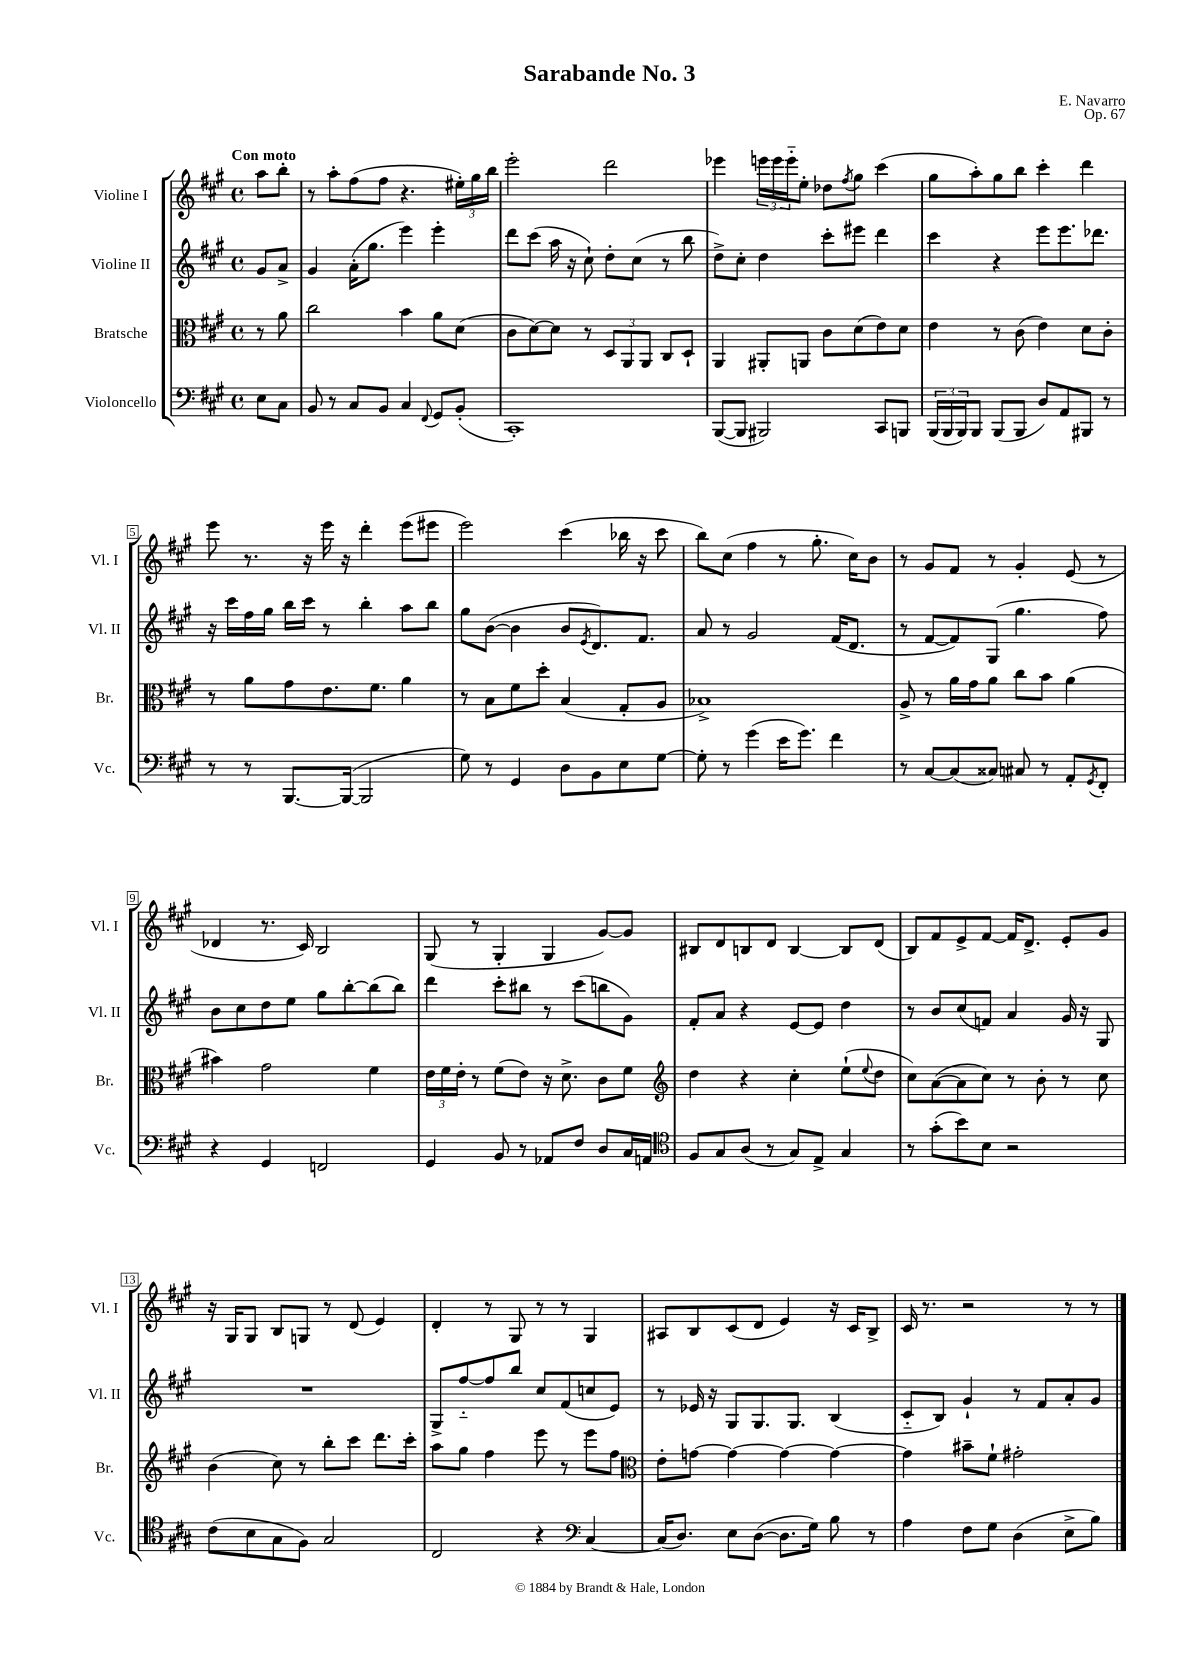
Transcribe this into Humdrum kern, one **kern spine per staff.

**kern	**kern	**kern	**kern
*staff4	*staff3	*staff2	*staff1
*clefF4	*clefC3	*clefG2	*clefG2
*k[f#c#g#]	*k[f#c#g#]	*k[f#c#g#]	*k[f#c#g#]
*M4/4	*M4/4	*M4/4	*M4/4
*met(c)	*met(c)	*met(c)	*met(c)
8E	8r	8g#	8aa
8C#	8a	8a^	8bb'
=	=	=	=
8BB	2cc#	4g#	8r
8r	.	.	8aa'
8C#	.	(16a'	(8ff#
.	.	8.gg#	.
8BB	.	.	8ff#
4C#	4b	4eee)	4.r
8qqFF#	.	.	.
8GG#	8a	4eee'	.
(8BB'	(8d	.	24ee#')
.	.	.	24gg#
.	.	.	24bb
=	=	=	=
1CC#')	8c#	8ddd	2eee'
.	[8d)	(8ccc#	.
.	8d]	16aa	.
.	.	16r	.
.	8r	8cc#`)	.
.	12D	8dd'	2ddd
.	12AA	.	.
.	.	(8cc#	.
.	12AA	.	.
.	8C#	8r	.
.	8D`	8bb	.
=	=	=	=
([8BBB	4AA	8dd^)	4eee-
8BBB]	.	8cc#'	.
2BBB#)	8AA#'	4dd	24eee
.	.	.	24eee
.	.	.	24eee'~
.	8AA	.	8ee'
.	8c#	8ccc#'	8dd-
.	.	.	8qff#
.	(8d	8eee#	8gg#
8CC#	8e)	4ddd	(4ccc#
8BBB	8d	.	.
=	=	=	=
(24BBB	4e	4ccc#	8gg#
24BBB	.	.	.
24BBB)	.	.	.
8BBB	.	.	8aa')
(8BBB	8r	4r	8gg#
8BBB	(8c#	.	8bb
8D)	4e)	8eee	4ccc#'
8AA	.	8.eee	.
8BBB#	8d	.	4ddd
.	.	8.ddd-	.
8r	8c#'	.	.
=	=	=	=
8r	8r	16r	8eee
.	.	16ccc#	.
8r	8a	16ff#	8.r
.	.	16gg#	.
[8.BBB	8g#	16bb	.
.	.	16ccc#	16r
.	8.e	8r	16eee
(16BBB_	.	.	16r
2BBB]	.	4bb'	4ddd'
.	8.f#	.	.
.	4a	8aa	(8eee
.	.	8bb	8eee#
=	=	=	=
8G#)	8r	8gg#	2eee)
8r	8B	([8b	.
4GG#	8f#	4b]	.
.	8dd'	.	.
8D	(4B	8b	(4ccc#
.	.	8qe	.
8BB	.	8.d)	.
8E	8G#'	.	16bb-
.	.	8.f#	16r
[8G#	8A	.	8ccc#
=	=	=	=
8G#']	1B-^)	8a	8bb)
8r	.	8r	(8cc#
(4g#	.	2g#	4ff#
16e	.	.	8r
8.g#)	.	.	.
.	.	.	8.gg#'
4f#	.	(16f#	.
.	.	8.d	16cc#)
.	.	.	8b
=	=	=	=
8r	8A^	8r	8r
[8C#	8r	[8f#	8g#
(8C#]	16a	8f#])	8f#
.	16g#	.	.
8C##)	8a	(8G#	8r
8C#	8cc#	4.gg#	4g#'
8r	8b	.	.
8AA'	(4a	.	(8e
8qGG#	.	.	.
8FF#'	.	8ff#)	8r
=	=	=	=
4r	4b#)	8b	4d-
.	.	8cc#	.
4GG#	2g#	8dd	8.r
.	.	8ee	.
.	.	.	16c#)
2FF	.	8gg#	2B
.	.	[8bb'	.
.	4f#	(8bb]	.
.	.	8bb)	.
=	=	=	=
4GG#	24e	4ddd	(8G#
.	24f#	.	.
.	24e'	.	.
.	8r	.	8r
8BB	(8f#	8ccc#'	4G#'
8r	8e)	8bb#	.
8AA-	16r	8r	4G#
.	8.d^	.	.
8F#	.	(8ccc#	.
8D	8c#	8bb	[8g#)
16C#	8f#	8g#)	8g#]
16AA	.	.	.
=	=	=	=
*clefC4	*clefG2	*	*
8F#	4dd	8f#'	8B#
8G#	.	8a	8d
(8A	4r	4r	8B
8r	.	.	8d
8G#)	4cc#'	[8e	[4B
8E^	.	8e]	.
4G#	(8ee`	4dd	8B]
.	8qqee	.	.
.	8dd	.	(8d
=	=	=	=
8r	8cc#)	8r	8B)
(8g#'	([8a	8b	8f#
8b)	8a]	(8cc#	8e^
8B	8cc#)	8f)	[8f#
2r	8r	4a	16f#]
.	.	.	8.d^
.	8b'	.	.
.	8r	16g#	8e'
.	.	16r	.
.	8cc#	8G#	8g#
=	=	=	=
(8c#	(4b	1r	16r
.	.	.	16G#
8B	.	.	8G#
8G#	8cc#)	.	8B
8F#)	8r	.	8G
2G#	8bb'	.	8r
.	8ccc#	.	(8d
.	8.ddd	.	4e)
.	16ccc#'	.	.
=	=	=	=
2C#	8aa	8G#^	4d'
.	8gg#	[8ff#'~	.
.	4ff#	8ff#]	8r
.	.	8bb	8G#
4r	8eee	8cc#	8r
.	8r	(8f#	8r
*clefF4	*	*	*
[4C#	8eee	8cc	4G#
.	8ff#	8e)	.
=	=	=	=
*	*clefC3	*	*
(16C#]	8e'	8r	8A#
8.D)	.	.	.
.	[8g	16e-	8B
.	.	16r	.
8E	4g_	8G#	(8c#
([8D	.	8.G#	8d
8.D]	4g_	.	4e)
.	.	8.G#	.
16G#)	.	.	.
8B	4g_	(4B	16r
.	.	.	16c#
8r	.	.	8B^
=	=	=	=
4A	4g]	8c#'~	16c#
.	.	.	8.r
.	.	8B)	.
8F#	8b#~	4g#`	2r
8G#	8f#`	.	.
(4D	2g#'	8r	.
.	.	8f#	.
8E^	.	8a'	8r
8B)	.	8g#	8r
==	==	==	==
*-	*-	*-	*-
